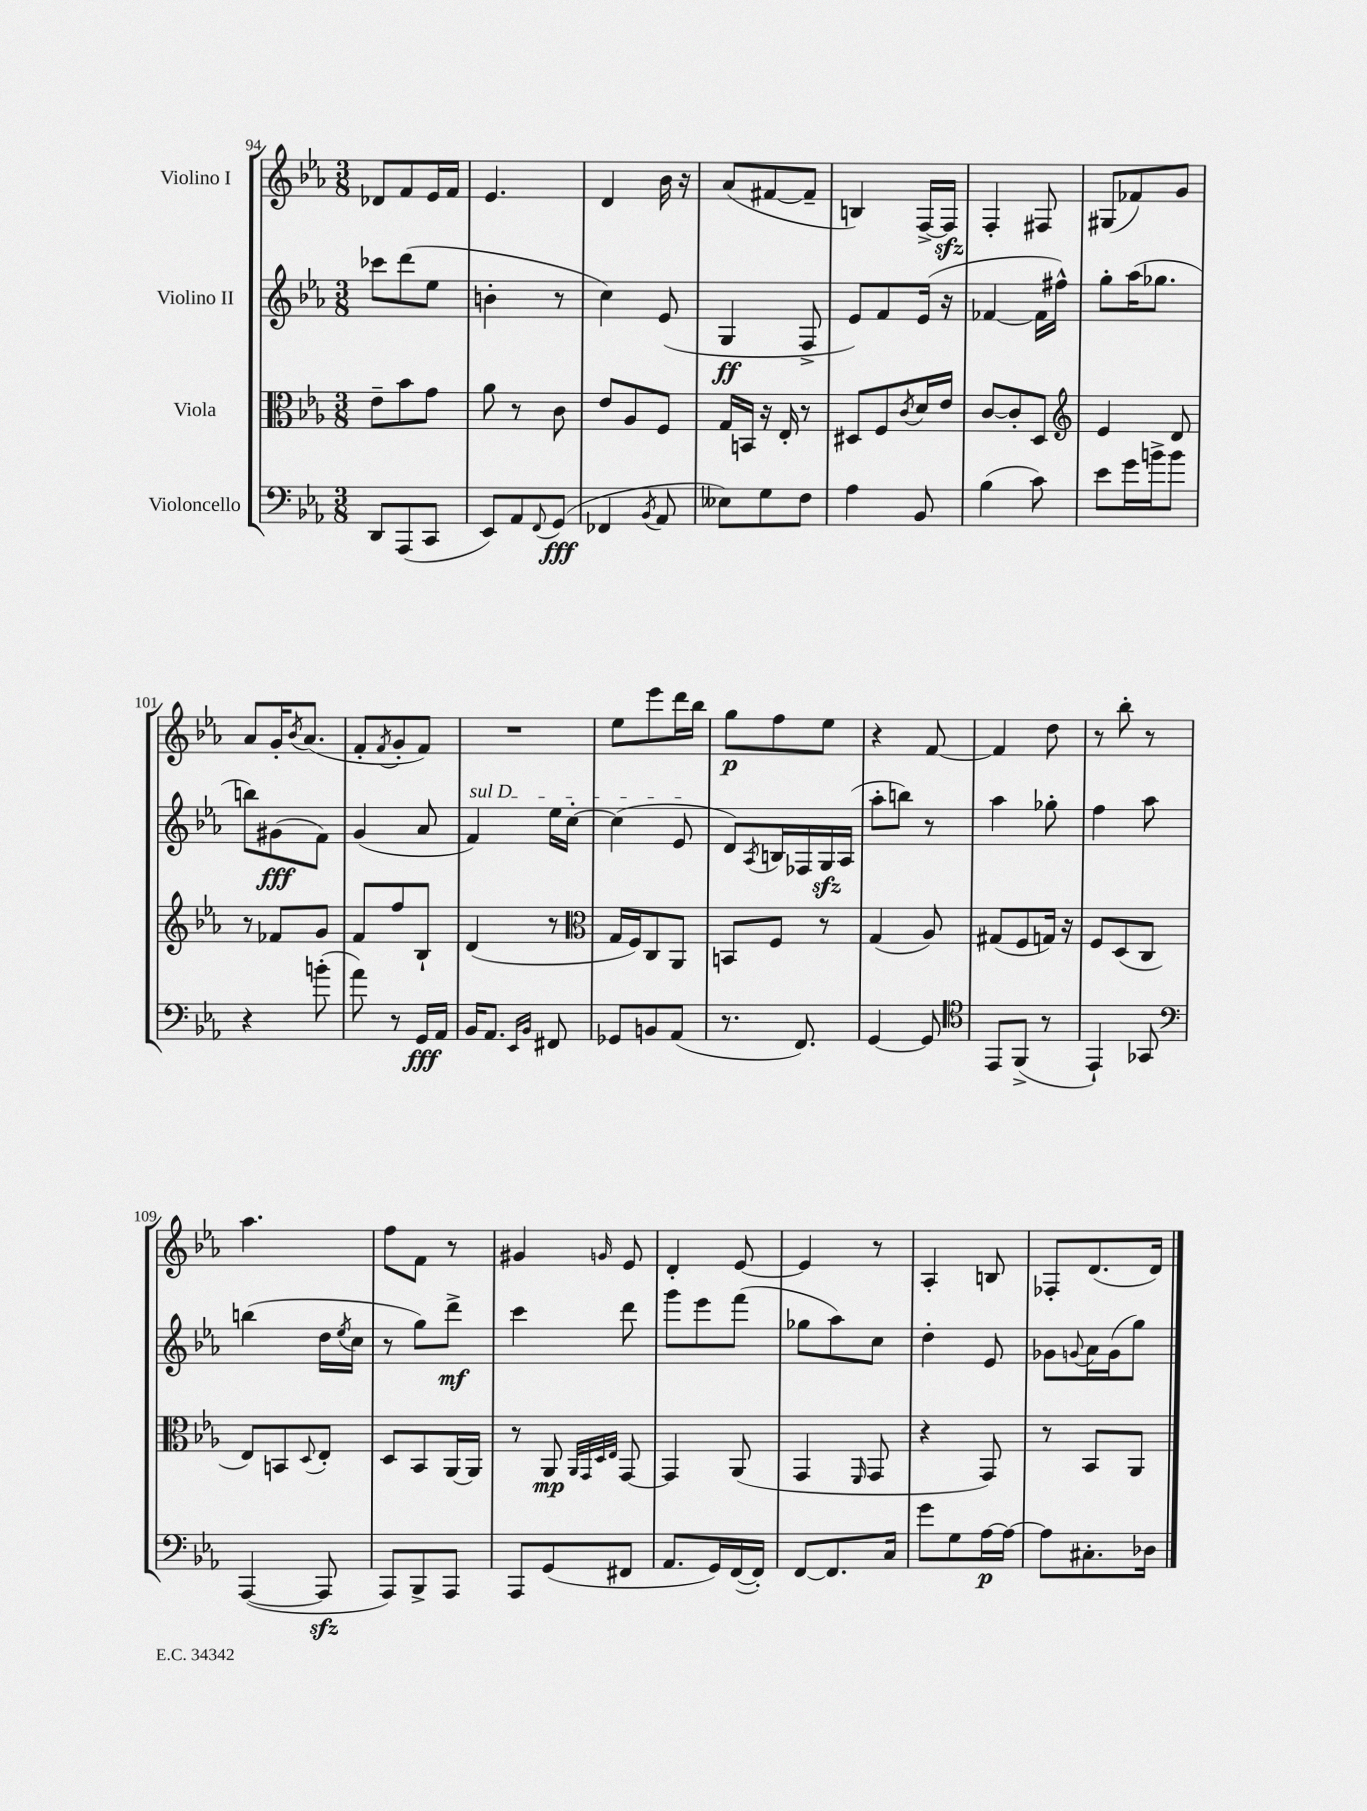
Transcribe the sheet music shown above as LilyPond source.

<<
\new StaffGroup <<
\new Staff = "s0" \with { instrumentName = "Violino I" } {
    \clef treble \key ees \major \numericTimeSignature \time 3/8
    des'8 f'8 ees'16 f'16 |
    ees'4. |
    d'4 bes'16 r16 |
    aes'8( fis'8~ fis'8-- |
    b4) f16~-> f16\sfz |
    f4-. fis8 |
    gis8( fes'8) g'8 |
    aes'8 g'16-. \acciaccatura { bes'8 } aes'8.( |
    f'8-. \acciaccatura { f'8 } g'8-. f'8) |
    R4. |
    ees''8 ees'''8 d'''16 bes''16 |
    g''8\p f''8 ees''8 |
    r4 f'8~ |
    f'4 d''8 |
    r8 bes''8-. r8 |
    aes''4. |
    f''8 f'8 r8 |
    gis'4 \grace { g'16 } ees'8 |
    d'4-. ees'8~ |
    ees'4 r8 |
    aes4-. b8 |
    fes8-. d'8.( d'16) \bar "|." |
}
\new Staff = "s1" \with { instrumentName = "Violino II" } {
    \clef treble \key ees \major \numericTimeSignature \time 3/8
    ces'''8 d'''8( ees''8 |
    b'4-. r8 |
    c''4) ees'8( |
    g4\ff f8-> |
    ees'8) f'8 ees'16( r16 |
    fes'4~ fes'16 fis''16-^) |
    g''8-. aes''16( ges''8. |
    b''8) gis'8\fff( f'8) |
    g'4( aes'8 |
    \once \override TextSpanner.bound-details.left.text = \markup { \italic "sul D" } f'4\startTextSpan) ees''16 c''16~-. |
    c''4( ees'8\stopTextSpan |
    d'8) \acciaccatura { aes8 } b16 fes16 g16\sfz aes16( |
    aes''8-. b''8) r8 |
    aes''4 ges''8-. |
    f''4 aes''8 |
    b''4( d''16 \acciaccatura { ees''8 } c''16 |
    r8 g''8) d'''8->\mf |
    c'''4 d'''8 |
    g'''8 ees'''8 f'''8( |
    ges''8 aes''8) c''8 |
    d''4-. ees'8 |
    ges'8 \appoggiatura { g'8 } aes'16 g'16( g''8) \bar "|." |
}
\new Staff = "s2" \with { instrumentName = "Viola" } {
    \clef alto \key ees \major \numericTimeSignature \time 3/8
    ees'8-- bes'8 g'8 |
    aes'8 r8 c'8 |
    ees'8 aes8 f8 |
    g16 b,16 r16 ees16-. r8 |
    dis8 f8 \acciaccatura { c'8 } d'16 ees'16 |
    c'8~ c'8-. d8 |
    \clef treble ees'4 d'8 |
    r8 fes'8 g'8 |
    f'8 f''8 bes8-! |
    d'4( r8 |
    \clef alto g16 f16) c8 aes,8 |
    b,8 f8 r8 |
    g4( aes8) |
    gis8( f8 g16) r16 |
    f8 d8( c8 |
    ees8) b,8 \appoggiatura { d8 } ees8-. |
    d8 bes,8 aes,16~ aes,16 |
    r8 aes,8\mp \grace { aes,32 g,32 d32 ees32 } g,8~ |
    g,4 aes,8( |
    g,4 \grace { f,16 } g,8 |
    r4 g,8) |
    r8 bes,8 aes,8 \bar "|." |
}
\new Staff = "s3" \with { instrumentName = "Violoncello" } {
    \clef bass \key ees \major \numericTimeSignature \time 3/8
    d,8 aes,,8( c,8 |
    ees,8) aes,8 \appoggiatura { f,8 } g,8\fff( |
    fes,4 \acciaccatura { bes,8 } aes,8 |
    eeses8) g8 f8 |
    aes4 bes,8 |
    bes4( c'8) |
    ees'8 g'16 b'16-> b'8 |
    r4 b'8-.( |
    aes'8) r8 g,16\fff aes,16 |
    bes,16 aes,8. \grace { ees,16 bes,16 } fis,8 |
    ges,8 b,8 aes,8( |
    r8. f,8.) |
    g,4~ g,8 |
    \clef tenor ees,8 f,8->( r8 |
    ees,4-!) ges,8 |
    \clef bass aes,,4~( aes,,8\sfz |
    aes,,8) bes,,8-> aes,,8 |
    aes,,8 g,8( fis,8 |
    aes,8. g,16) f,16~( f,16-.) |
    f,8~ f,8. c16 |
    g'8 g8 aes16~\p aes16~ |
    aes8 cis8.-. des16 \bar "|." |
}
>>
>>
\layout { \context { \Score currentBarNumber = #94 } }
